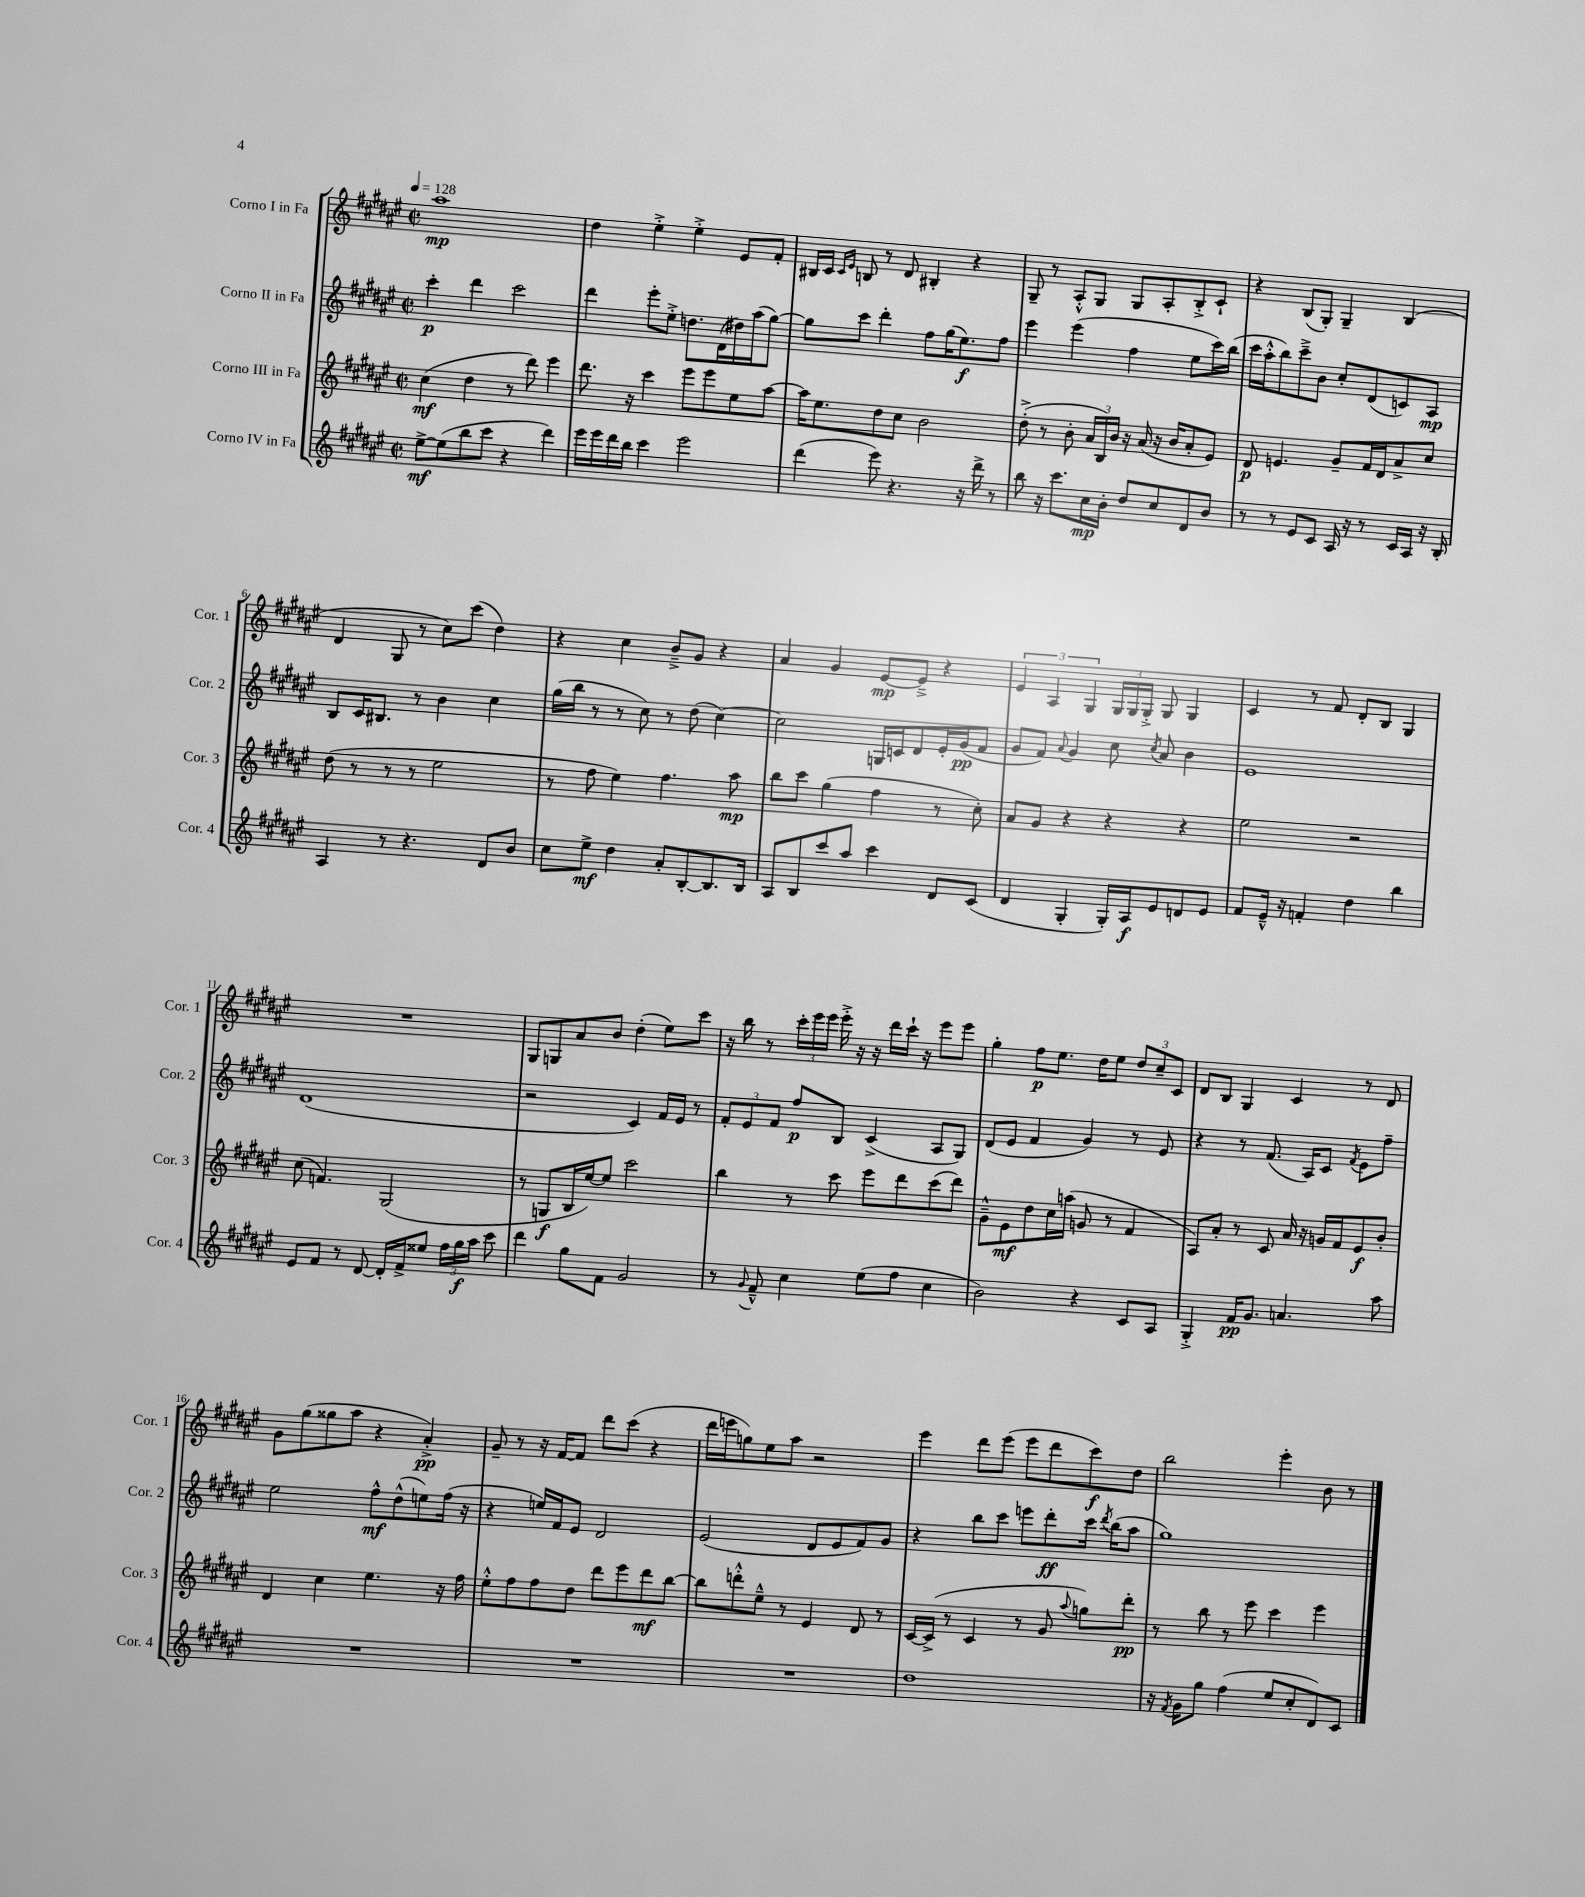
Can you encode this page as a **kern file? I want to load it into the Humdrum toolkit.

**kern	**kern	**kern	**kern
*staff4	*staff3	*staff2	*staff1
*clefG2	*clefG2	*clefG2	*clefG2
*k[f#c#g#d#a#e#]	*k[f#c#g#d#a#e#]	*k[f#c#g#d#a#e#]	*k[f#c#g#d#a#e#]
*M2/2	*M2/2	*M2/2	*M2/2
*met(c|)	*met(c|)	*met(c|)	*met(c|)
*MM128	*MM128	*MM128	*MM128
[8ee#^\L	(4cc#\	4ccc#'\	1aa#
(8ee#\]	.	.	.
8bb\	4dd#\	4ddd#\	.
8ccc#\J	.	.	.
4r	8r	2ccc#\	.
.	8ddd#\)	.	.
4ddd#\)	4eee#\	.	.
=	=	=	=
16eee#\LL	8.ddd#\	4ddd#\	4dd#\
16eee#\	.	.	.
16ddd#\	.	.	.
16bb\JJ	16r	.	.
4ccc#\	4ccc#\	8eee#'\L	4ee#'^\
.	.	8ee#'^\J	.
2eee#\	8eee#\L	8.dd\L	4ee#'^\
.	8eee#\	.	.
.	.	(16d#\L	.
.	8ee#\	16dd#\)	8e#/L
.	.	(16aa#\J	.
.	[8aa#\J	[8gg#\J)	8f#'/J
=	=	=	=
(4ddd#\	16aa#\]LK	8gg#\]L	16B#/LL
.	8.ee#\	.	16c#/JJ
.	.	.	16qqc#/LL
.	.	.	16qqe#/JJ
.	.	8ccc#\J	8B/
8eee#\)	8dd#\	4ddd#'\	8r
4.r	8cc#\J	.	8d#/
.	2b\	8ff#\L	4B#'/
.	.	(16gg#\K	.
.	.	8.ee#\)	.
16r	.	.	4r
16ddd#^\	.	.	.
8r	.	8ff#\J	.
=	=	=	=
8bb\	(8dd#'^\	4eee#\	8G#~/
16r	8r	.	8r
8.ccc#\L	.	.	.
.	8b'\	(4eee#\	8A#'^^/L
16cc#\L	24a#/LL	.	8G#/J
.	24B/)	.	.
16b'\JJ	.	.	.
.	24b/JJ	.	.
8dd#/L	16r	4ff#\	8G#/L
.	(16a#/	.	.
8cc#/	16r	.	8A#'/
.	16b/LK	.	.
8d#/	8a#'/	8ee#\L	8B'^/
8b/J	8e#/J)	16ccc#\L)	8c#`/J
.	.	(16bb\JJ	.
=	=	=	=
8r	8d#/	16ccc#\LL	4r
.	.	16aa#'^^\J	.
8r	4.e/	8bb\)	.
8e#/L	.	8ccc#~^\	(8B/L
8c#/J	.	8b\J	8G#'/J)
16A#/	8g#~/L	8cc#'/L	4G#~/
16r	.	.	.
8r	16f#/L	(8d#/	.
.	16d#/J	.	.
16c#/LL	8a#^/	8c/)	(4B/
16A#/JJ	.	.	.
16r	8cc#/J	8A#/J	.
16B'/	.	.	.
=	=	=	=
4A#/	(8dd#\	8B/L	4d#/
.	8r	16c#/K	.
.	.	8.B#/J	.
8r	8r	.	8G#/
4.r	8r	8r	8r
.	2ee#\	4b\	8cc#\L)
.	.	.	(8ccc#\J
8d#/L	.	4cc#\	4dd#\)
8b/J	.	.	.
=	=	=	=
8cc#\L	8r	(16gg#\LL	4r
.	.	16bb\JJ	.
8ee#^\J	8ff#\	8r	.
4dd#\	4ee#\)	8r	4cc#\
.	.	8cc#\)	.
8a#'/L	4.ff#\	8r	8b~^/L
[8B'/	.	(8dd#\	8g#/J
8.B/]	.	[4cc#\)	4r
.	8aa#\	.	.
16B/Jk	.	.	.
=	=	=	=
8A#/L	8bb\L	2cc#\]	4a#/
8B/	8ccc#\J	.	.
8ccc#/	(4gg#\	.	4g#/
8aa#/J	.	.	.
4ccc#\	4ff#\	16G/LL	[8e#/L
.	.	16c/J	.
.	.	8d#/	8e#~^/]J
8d#/L	8r	16e#'/L	4r
.	.	(16g#/J	.
(8c#/J	8cc#'\)	8f#/J	.
=	=	=	=
4d#/	8a#/L	8g#/L	6e#/
.	8g#/J	8f#/J)	.
.	.	.	6A#/
.	.	8qqa#/	.
4G#'/	4r	4g#/	.
.	.	.	6G#/
16G#'/LL)	4r	8cc#\	24G#/LL
.	.	.	24G#/
16A#/J	.	.	.
.	.	.	24G#'^/JJ
.	.	8qcc#/	.
8e#/	.	8a#/	8G#/
8d/	4r	4b\	4G#/
8e#/J	.	.	.
=	=	=	=
8f#/L	2ee#\	1e#	4c#/
16e#~^^/Jk	.	.	.
16r	.	.	.
4f'/	.	.	8r
.	.	.	8f#/
4dd#\	2r	.	8d#'/L
.	.	.	8B/J
4bb\	.	.	4G#/
=	=	=	=
8e#/L	(8cc#\	(1d#	1r
8f#/J	4.f/)	.	.
8r	.	.	.
[8d#/	.	.	.
16d#'/]LL	(2G#/	.	.
16f#^/J	.	.	.
8ee##/J	.	.	.
24ff#\LL	.	.	.
24gg#\	.	.	.
24aa#\JJ	.	.	.
8ccc#\	.	.	.
=	=	=	=
4ddd#\	8r	2r	8G#/L
.	8G/L	.	8G/
8gg#\L	16B/L	.	8a#/
.	[16ee#/J)	.	.
8f#\J	8ee#/]J	.	8b/J
2g#/	2ccc#\	4c#/)	(4dd#'\
.	.	16f#/LL	8ee#\L)
.	.	16e#/JJ	.
.	.	8r	8ccc#\J
=	=	=	=
8r	4bb\	12f#'/L	16r
.	.	.	16bb\
.	.	12e#/	.
8qqg#/	.	.	.
8f#~^^/	.	.	8r
.	.	12f#/J	.
4cc#\	8r	8ff#/L	24ccc#'\LL
.	.	.	24eee#\
.	.	.	24eee#\JJ
.	8ccc#\	8B/J	16eee#'^\
.	.	.	16r
(8ee#\L	8eee#\L	(4c#^/	16r
.	.	.	16ddd#\LL
8ff#\J	8ddd#\	.	16ccc#`\JJ
.	.	.	16r
4cc#\	(8ccc#\	8A#/L	8eee#\L
.	8ddd#\J)	8G#/J)	8eee#\J
=	=	=	=
2b\)	8g#~^^\L	(8d#/L	4gg#'\
.	8e#\	8e#/J	.
.	8dd#\	4f#/	8ff#\L
.	16cc#\L	.	8.ee#\J
.	(16aa\JJ	.	.
4r	8g/	4g#/)	.
.	.	.	16dd#\LK
.	8r	.	8ee#\J
8c#/L	4f#/	8r	12dd#/L
.	.	.	12cc#~/
8A#/J	.	8e#/	.
.	.	.	12c#/J
=	=	=	=
4G#'^/	8A#/L)	4r	8d#/L
.	8a#'/J	.	8B/J
16f#/LK	8r	8r	4G#/
8.g#/J	.	.	.
.	8c#/	(8.f#/	.
4.a/	16a#/	.	4c#/
.	16r	16A#/LK)	.
.	16g/LL	8c#/J	.
.	16f#/J	.	.
.	.	8qf#/	.
.	8e#/	8e#\L	8r
8aa#\	8b'/J	8ff#~\J	8d#/
=	=	=	=
1r	4d#/	2ee#\	8g#\L
.	.	.	(8gg#\
.	4cc#\	.	8gg##\
.	.	.	8aa#\J
.	4.ee#\	8ff#^^\L	4r
.	.	(8dd#^^\	.
.	.	8ee\)	4a#'^/)
.	16r	(16ff#\Jk	.
.	16ff#\	16r	.
=	=	=	=
1r	8ee#'^^\L	4r	8g#~/
.	8ff#\	.	8r
.	8ff#\	16ee/LL)	16r
.	.	16f#/J	[16f#/LK
.	8dd#\J	8e#/J	8f#/]J
.	8ddd#\L	2d#/	8ddd#\L
.	8eee#\	.	(8ccc#\J
.	8ddd#\	.	4r
.	[8bb\J	.	.
=	=	=	=
1r	8bb\]L	(2e#/	16ddd#\LL
.	.	.	16eee\J
.	8ddd'^^\	.	8gg\)
.	8ee#~^^\J	.	8ee#\
.	8r	.	8aa#\J
.	4e#/	8d#/L	2r
.	.	8e#/	.
.	8d#/	8f#/)	.
.	8r	8g#/J	.
=	=	=	=
1dd#	[16c#/LL	4r	4eee#\
.	(16c#^/]JJ	.	.
.	8r	.	.
.	4c#/	8bb\L	8ddd#\L
.	.	8ccc#\J	(8eee#\J
.	8r	8eee\L	8eee#\L
.	8g#/	8ddd#'\	8ddd#\
.	8qqaa#/	.	.
.	8gg\L)	16ccc#\Jk	8ccc#\)
.	.	8qddd#/	.
.	.	(16bb\LK	.
.	8ddd#'\J	8aa#\J	8dd#\J
=	=	=	=
16r	8r	1gg#)	2bb\
8qf#/	.	.	.
16g#\LK	.	.	.
8gg#\J	8bb\	.	.
(4ff#\	8r	.	.
.	8eee#\	.	.
8ee#/L	4ccc#\	.	4eee#'\
8cc#'/	.	.	.
8d#/)	4eee#\	.	8b\
8c#/J	.	.	8r
==	==	==	==
*-	*-	*-	*-
